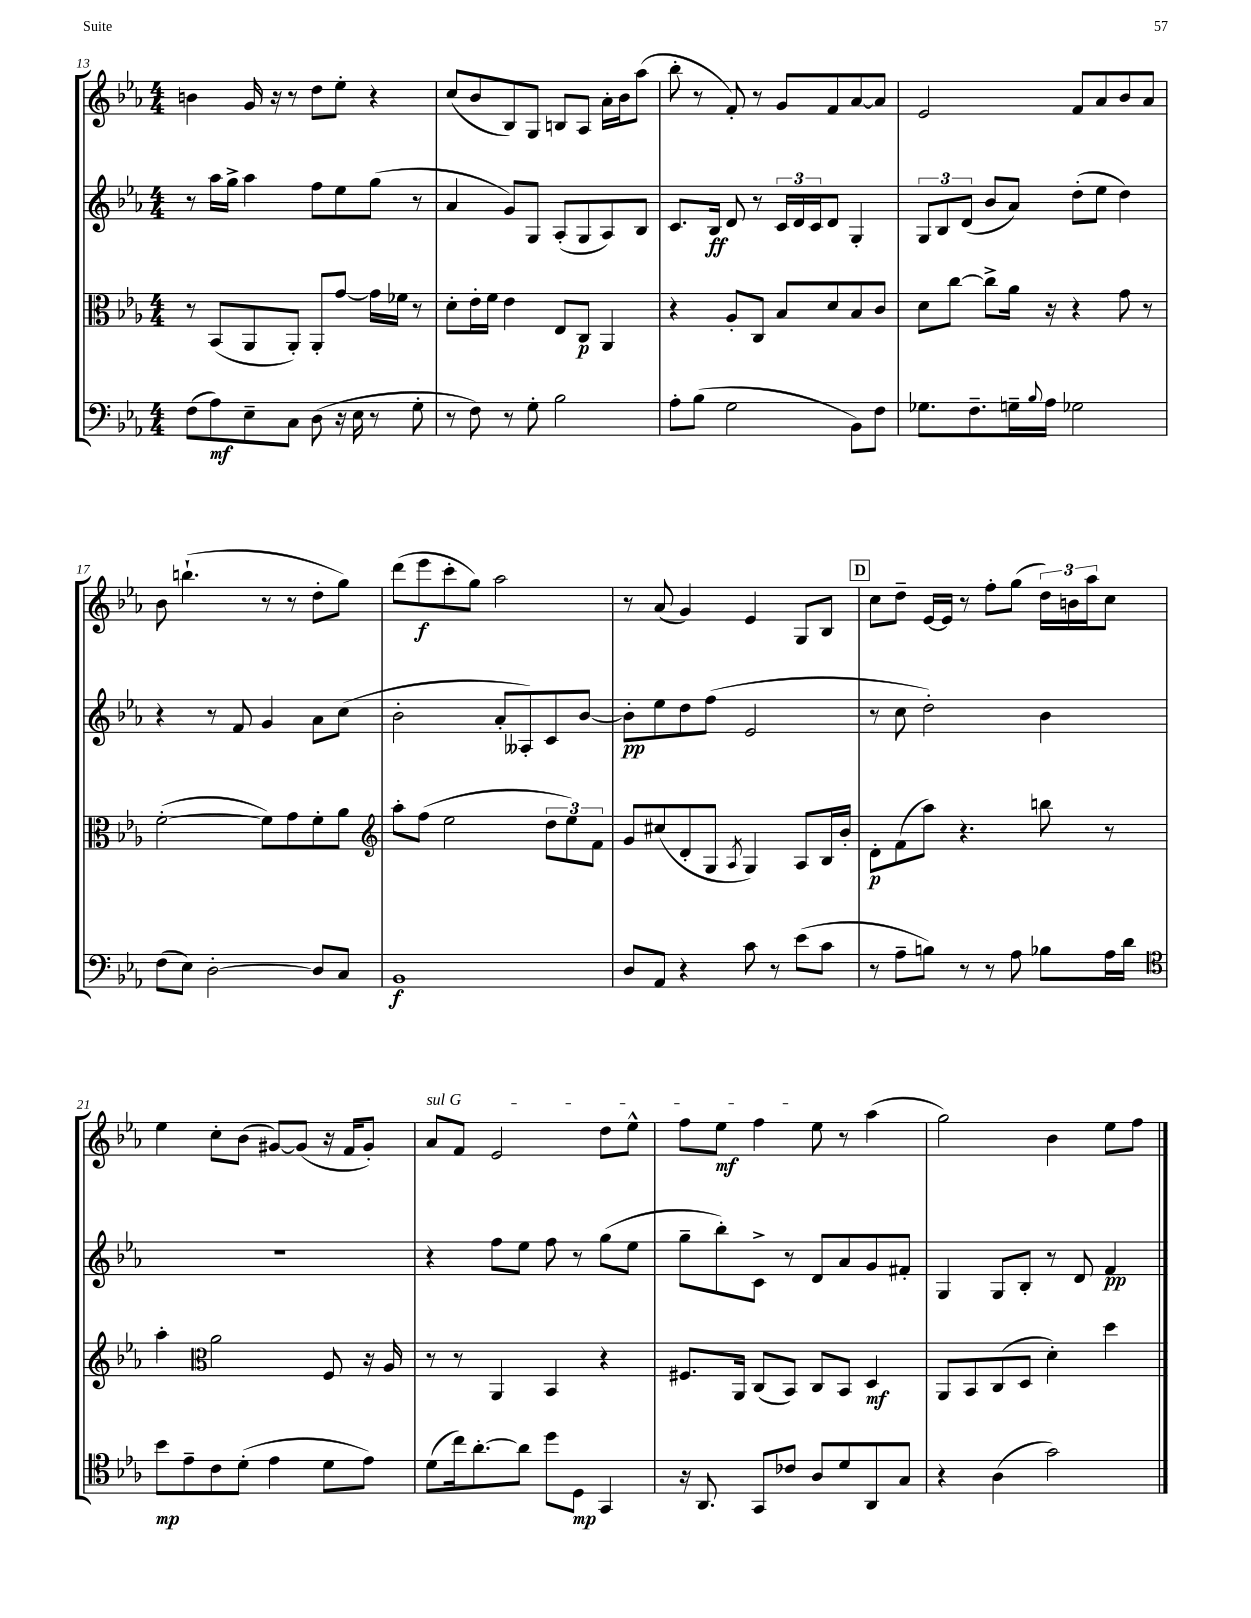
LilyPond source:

<<
\new StaffGroup <<
\new Staff = "s0" {
    \clef treble \key ees \major \numericTimeSignature \time 4/4
    b'4 g'16 r16 r8 d''8 ees''8-. r4 |
    c''8( bes'8 bes8) g8 b8 aes8 aes'16-. bes'16 aes''8( |
    bes''8-. r8 f'8-.) r8 g'8 f'8 aes'8~ aes'8 |
    ees'2 f'8 aes'8 bes'8 aes'8 |
    bes'8 b''4.-!( r8 r8 d''8-. g''8) |
    d'''8( ees'''8\f c'''8-. g''8) aes''2 |
    r8 aes'8( g'4) ees'4 g8 bes8 |
    \mark \markup { \box "D" } c''8 d''8-- ees'16~ ees'16 r8 f''8-. g''8( \tuplet 3/2 { d''16) b'16 aes''16 } c''8 |
    ees''4 c''8-. bes'8( gis'8~) gis'8( r16 f'16 gis'8-.) |
    \once \override TextSpanner.bound-details.left.text = \markup { \italic "sul G" } aes'8\startTextSpan f'8 ees'2 d''8 ees''8-^ |
    f''8 ees''8\mf f''4 ees''8\stopTextSpan r8 aes''4( |
    g''2) bes'4 ees''8 f''8 \bar "|." |
}
\new Staff = "s1" {
    \clef treble \key ees \major \numericTimeSignature \time 4/4
    r8 aes''16 g''16-> aes''4 f''8 ees''8 g''8( r8 |
    aes'4 g'8) g8 aes8-.( g8 aes8) bes8 |
    c'8. bes16\ff d'8 r8 \tuplet 3/2 { c'16 d'16 c'16 } d'8 g4-. |
    \tuplet 3/2 { g8 bes8 d'8( } bes'8 aes'8) d''8-.( ees''8 d''4) |
    r4 r8 f'8 g'4 aes'8 c''8( |
    bes'2-. aes'8-. aeses8-.) c'8 bes'8~ |
    bes'8-.\pp ees''8 d''8 f''8( ees'2 |
    \mark \markup { \box "D" } r8 c''8 d''2-.) bes'4 |
    R1 |
    r4 f''8 ees''8 f''8 r8 g''8( ees''8 |
    g''8-- bes''8-.) c'8-> r8 d'8 aes'8 g'8 fis'8-. |
    g4 g8 bes8-. r8 d'8 f'4\pp \bar "|." |
}
\new Staff = "s2" {
    \clef alto \key ees \major \numericTimeSignature \time 4/4
    r8 bes,8( aes,8 aes,8-.) aes,8-. g'8~ g'16 fes'16 r8 |
    d'8-. ees'16-. f'16 ees'4 ees8 c8\p aes,4 |
    r4 aes8-. c8 bes8 d'8 bes8 c'8 |
    d'8 c''8~ c''8-> aes'16 r16 r4 g'8 r8 |
    f'2~-.( f'8) g'8 f'8-. aes'8 |
    \clef treble aes''8-. f''8( ees''2 \tuplet 3/2 { d''8 ees''8) f'8 } |
    g'8 cis''8( d'8-. g8 \acciaccatura { aes8 } g4) aes8 bes16 bes'16-. |
    \mark \markup { \box "D" } d'8-.\p f'8( aes''8) r4. b''8 r8 |
    aes''4-. \clef alto aes'2 f8 r16 aes16 |
    r8 r8 aes,4 bes,4 r4 |
    fis8. aes,16 c8( bes,8) c8 bes,8 d4\mf |
    aes,8 bes,8 c8( d8 d'4-.) d''4 \bar "|." |
}
\new Staff = "s3" {
    \clef bass \key ees \major \numericTimeSignature \time 4/4
    f8( aes8\mf) ees8-- c8 d8( r16 ees16 r8 g8-. |
    r8 f8) r8 g8-. bes2 |
    aes8-. bes8( g2 bes,8) f8 |
    ges8. f8.-- g16-- \appoggiatura { bes8 } aes16 ges2 |
    f8( ees8) d2~-. d8 c8 |
    bes,1\f |
    d8 aes,8 r4 c'8 r8 ees'8( c'8 |
    \mark \markup { \box "D" } r8 aes8-- b8) r8 r8 aes8 bes8 aes16 d'16 |
    \clef tenor bes'8\mp ees'8-- c'8 d'8-.( ees'4 d'8 ees'8) |
    d'8( c''16) aes'8.~-. aes'8 d''8 d8\mp g,4 |
    r16 aes,8. g,8 ces'8 aes8 d'8 aes,8 g8 |
    r4 aes4( g'2) \bar "|." |
}
>>
>>
\layout { \context { \Score currentBarNumber = #13 } }
